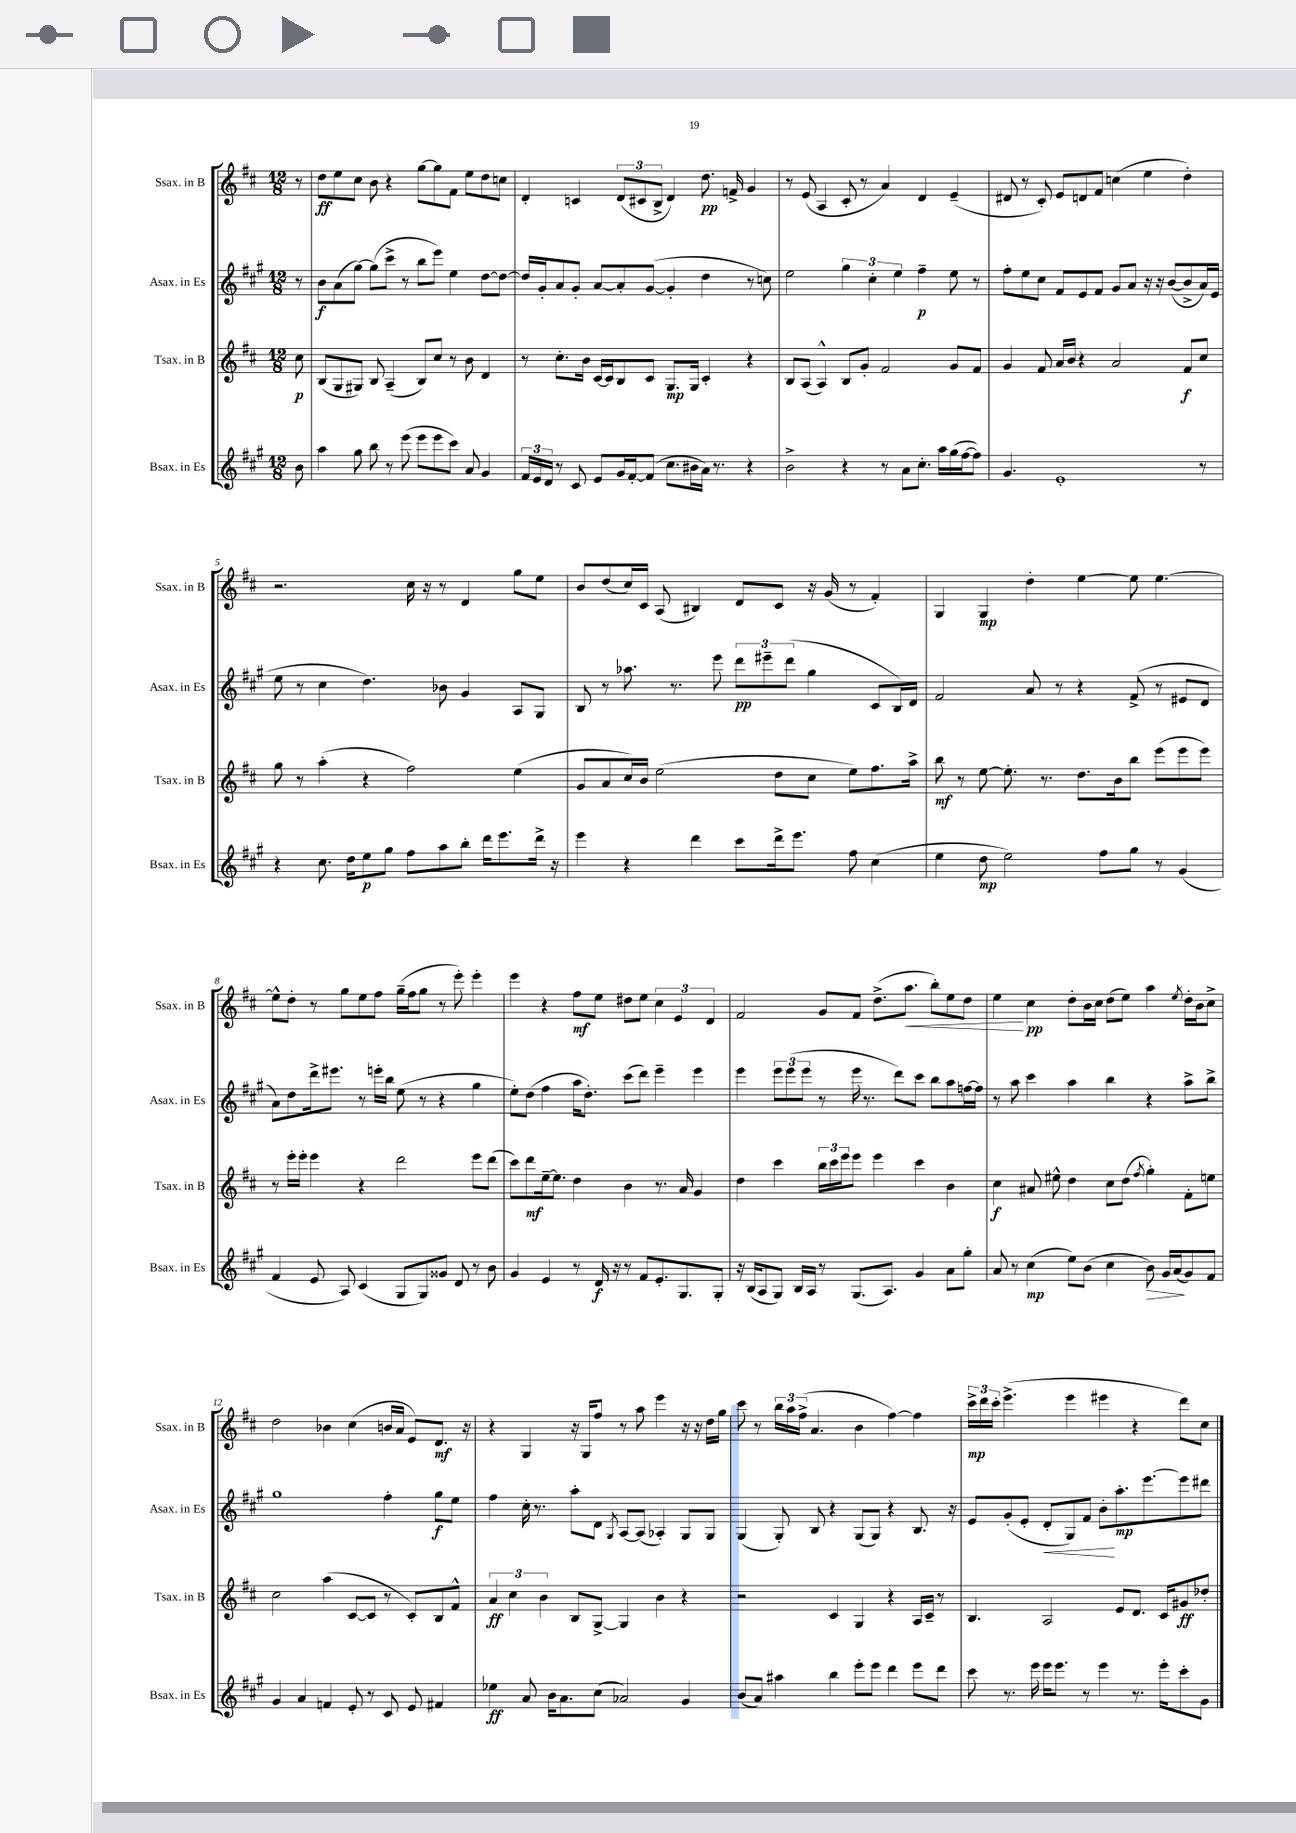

**kern	**kern	**kern	**kern
*staff4	*staff3	*staff2	*staff1
*clefG2	*clefG2	*clefG2	*clefG2
*k[f#c#g#]	*k[f#c#]	*k[f#c#g#]	*k[f#c#]
*M12/8	*M12/8	*M12/8	*M12/8
8b	8cc#	8r	8r
=	=	=	=
4aa	(8B	8b	8dd
.	8G	(8a	8ee
8gg#	8G#)	[8gg#)	8cc#
8bb	8B	(8gg#]	8b
8r	(4A~	8ccc#^	4r
(8eee	.	8r	.
8eee	8B)	8bb	[8gg
8eee	8cc#	8eee)	8gg]
8ccc#)	8r	4ee	8f#
8a	8b	.	8ee
4g#	4d	[8dd	8dd
.	.	8dd_	8cc
=	=	=	=
24f#	8r	16dd]	4d'
24e	.	.	.
.	.	16g#'	.
24d	.	.	.
8r	8.cc#'	8a	.
8c#	.	8g#'	4c
.	16b	.	.
8e	[16c#	[8a	.
.	16c#]	.	.
16g#	8B	8a']	(12d
[16f#'	.	.	.
.	.	.	12c#
(8f#]	8c#	([8g#	.
.	.	.	12B^
8.cc#	8.G	4g#']	4d)
16b#	16G	.	.
16a)	4c#'	4dd	8.dd
8.r	.	.	.
.	.	.	16f^
4r	4r	8r	4g
.	.	8cc)	.
=	=	=	=
2b^	8B	2ee	8r
.	(8A	.	(8e
.	4A^^)	.	4A
4r	8B	6gg#	8c#'
.	8g'	.	8r
.	.	6cc#'	.
8r	2f#	.	4a)
.	.	6ee	.
8a	.	.	.
8.cc#'	.	4ff#~	4d
16aa	.	.	.
(16gg#	8g	8ee	(4e~
[16ff#	.	.	.
8ff#])	8f#	8r	.
=	=	=	=
4.g#	4g	8ff#'	8d#
.	.	8ee	8r
.	8f#	8cc#	8c#')
1e'	16a	8f#	8e
.	16b	.	.
.	4r	8e	8d
.	.	8f#	8f#
.	2a	8g#	(4cc
.	.	8a	.
.	.	16r	4ee
.	.	16r	.
.	.	([8b	.
.	8f#	8b^]	4dd')
8r	8cc#	16a)	.
.	.	(16e	.
=	=	=	=
4r	8gg	8ee	2.r
.	8r	8r	.
8.cc#	(4aa'	4cc#	.
16dd	.	.	.
8ee	4r	4.dd)	.
8gg#	.	.	.
8ff#	2ff#)	.	16cc#
.	.	.	16r
8aa	.	8b-	8r
8bb'	.	4g#	4d
16ddd	.	.	.
8.eee	.	.	.
.	(4ee	8A	8gg
16ddd^	.	8G#	8ee
16r	.	.	.
=	=	=	=
4eee	8g	8B	8b
.	8a	8r	(8dd
4r	16cc#)	8.aa-	16cc#)
.	16b	.	16c#
.	(2ee	.	(8A
.	.	8.r	.
4ddd	.	.	4B#)
.	.	8eee	.
8ccc#	.	12ddd	8d
.	.	12eee#~	.
16ddd^	8dd	.	8c#
.	.	(12ddd	.
8.eee	.	.	.
.	8cc#	4gg#	16r
.	.	.	(16g
8ff#	8ee)	.	8r
(4cc#	8.ff#	8c#	4f#')
.	.	16B)	.
.	16aa^	16d	.
=	=	=	=
4ee	8bb	2f#	4G
.	8r	.	.
8dd	[8ee	.	4G
2ee)	8.ee']	.	.
.	.	8a	4dd'
.	8.r	.	.
.	.	8r	.
.	8.dd	4r	[4ee
8ff#	.	.	.
.	16b	.	.
8gg#	8bb	(8f#^	8ee]
8r	(8eee	8r	[4.ee
(4g#	8eee	8e#	.
.	8eee)	8d	.
=	=	=	=
4f#	8r	8a)	8ee^^]
.	16eee'	8dd	8dd'
.	16eee'	.	.
8e	4eee	16ddd^	8r
.	.	8.eee#	.
8A)	.	.	8gg
(4c#	4r	8r	8ee
.	.	16eee'	8ff#
.	.	16bb	.
8G#	2ddd	(8ee	(16gg~
.	.	.	16ff#
8G#)	.	8r	8gg
8g##	.	4r	8r
8d	.	.	8eee')
8r	8eee	4gg#	4eee'
8b	(8ddd	.	.
=	=	=	=
4g#	8ccc#)	8ee')	4eee
.	8ddd	(8dd	.
4e	[16ee~	4ff#	4r
.	8.ee]	.	.
8r	4dd	16aa	8ff#
.	.	8.dd')	.
16d	.	.	8ee
16r	.	.	.
8r	4b	(8ccc#	8dd#
8f#	.	8ddd)	8ee
8.e'	8.r	4eee~	6cc#
.	.	.	6e
8.G#	16a	.	.
.	4g	4eee	.
.	.	.	6d
8G#'	.	.	.
=	=	=	=
16r	4dd	4eee	2f#
(16B	.	.	.
8A	.	.	.
8G#)	4ccc#	12eee	.
.	.	(12eee	.
16B	.	.	.
.	.	12eee	.
16A	.	.	.
8r	24bb	8r	8g
.	24ccc#	.	.
.	24eee	.	.
(8.G#	8eee	16eee	8f#
.	.	8.r	.
.	4eee	.	(8.dd^
8.A)	.	.	.
.	.	8ddd)	.
.	.	.	8.aa
4g#	4ccc#	8ccc#	.
.	.	8bb	8bb')
8a	4b	8aa	8ee
8gg#'	.	[16ff	8dd
.	.	16ff]	.
=	=	=	=
8a	4cc#	8r	4ee
8r	.	8aa	.
(4cc#	8a#	4ccc#	4cc#
.	8ee#^^	.	.
8ee)	4dd	4aa	8dd'
(8b	.	.	16b
.	.	.	16cc#
4cc#	8cc#	4bb	(8dd
.	(8dd	.	8ee)
.	8qff#	.	.
8b)	4gg')	4r	4aa
16g#	.	.	.
(16a	.	.	.
.	.	.	8qee
8g#)	8f#'	8aa^	16dd'
.	.	.	16b
8f#	8ee	8bb^	8cc#^
=	=	=	=
4g#	2cc#	1gg#	2dd
4a	.	.	.
4f	(4aa	.	4b-
8e'	[8c#	.	(4cc#
8r	8c#]	.	.
8c#	8r	4ff#'	16b
.	.	.	16a
8e	8c#')	.	8e)
4f#	8B	8gg#	8.d
.	8f#^^	8ee	.
.	.	.	16r
=	=	=	=
4ee-	6a	4ff#	4r
.	6cc#	.	.
8a	.	16cc#'	4G
.	.	8.r	.
.	6b	.	.
16b	.	.	.
8.a	.	.	.
.	8B	8aa'	16r
.	.	.	16G
(8cc#	[8G^	8d	8ff#
.	.	8qG#	.
2a-)	4G]	[8A	8r
.	.	(8A]	8aa
.	4b	4A-')	4eee
4g#	4r	8G#	16r
.	.	.	16r
.	.	8G#	16dd
.	.	.	16gg
=	=	=	=
(8b	2r	(4G#	8ccc#
8a)	.	.	8r
4aa#	.	8G#')	24bb
.	.	.	24aa
.	.	.	(24ff#^
.	.	8B	4.a
4bb	4c#	4r	.
8eee'	4G	(8G#	4b
8eee	.	8G#)	.
4ddd	4r	4r	[4ff#)
8eee	16A	8.B	4ff#]
.	16c#~	.	.
8ddd	8r	.	.
.	.	16r	.
=	=	=	=
8ccc#	4.B	8e	24ccc#^
.	.	.	24ddd
.	.	.	24ccc#'
8.r	.	(8g#'	(4.eee^
.	.	8e'	.
16eee	.	.	.
16eee	2A	8d'	.
8.eee	.	.	.
.	.	8G#)	4eee
8r	.	8f#	.
4eee	.	8b'	4eee#
.	8e	8.aa'	.
8.r	8.d	.	4r
.	.	[8.eee	.
16eee'	16c#	.	.
8ccc#'	8g#	8eee]	8ddd)
8g#	8dd-'	8ddd#	8cc#
==	==	==	==
*-	*-	*-	*-
